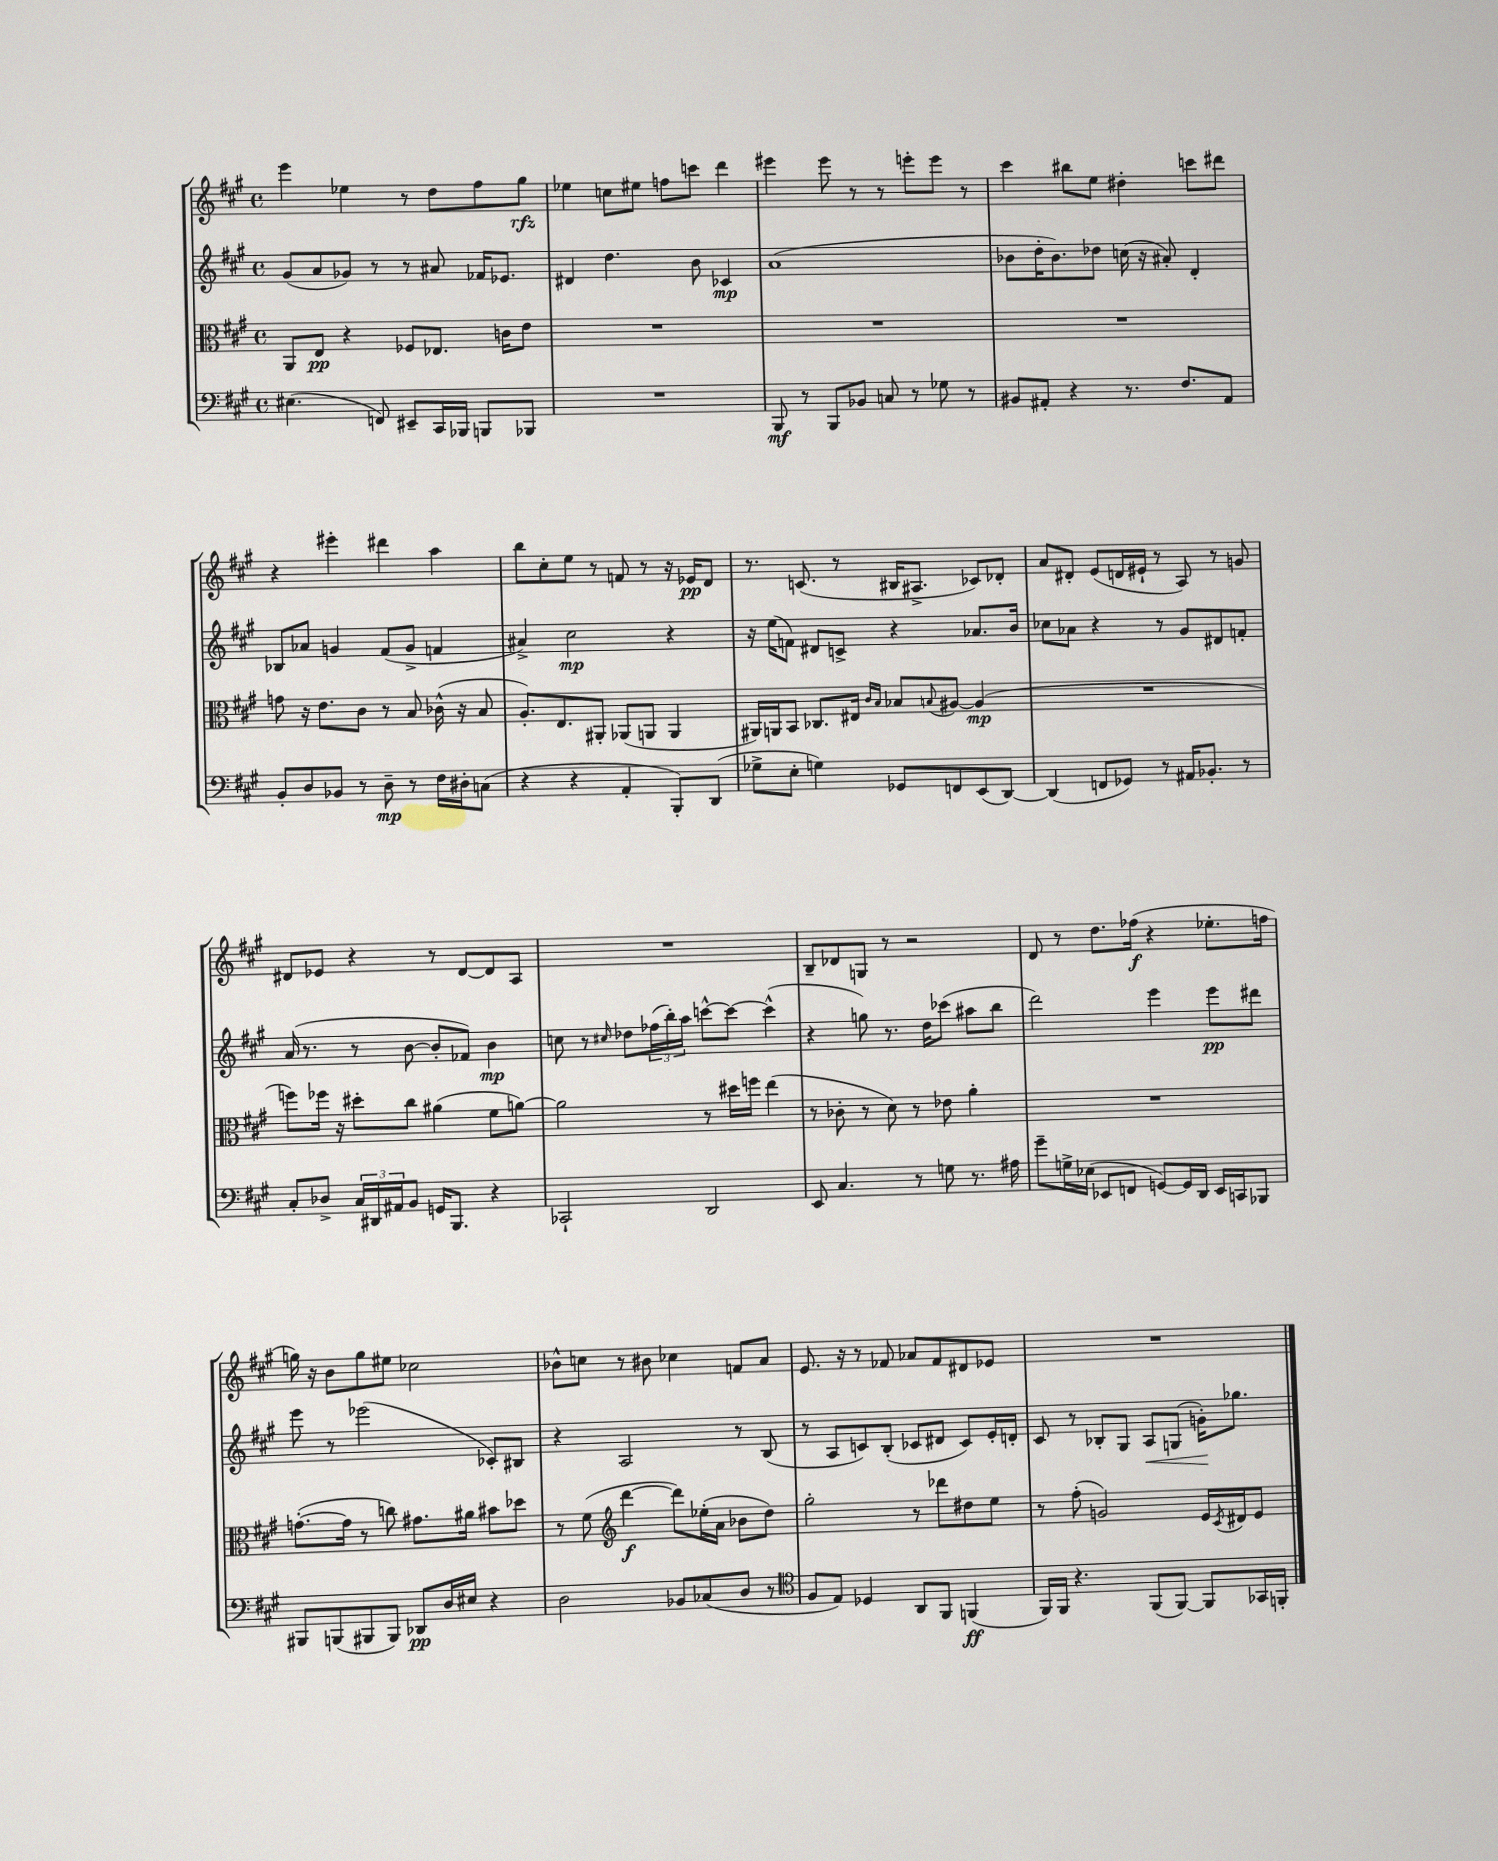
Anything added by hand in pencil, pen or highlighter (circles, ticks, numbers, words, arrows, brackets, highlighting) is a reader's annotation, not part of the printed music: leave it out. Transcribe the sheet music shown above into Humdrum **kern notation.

**kern	**dynam	**kern	**dynam	**kern	**dynam	**kern	**dynam
*part4	*part4	*part3	*part3	*part2	*part2	*part1	*part1
*staff4	*staff4	*staff3	*staff3	*staff2	*staff2	*staff1	*staff1
*clefF4	*	*clefC3	*	*clefG2	*	*clefG2	*
*k[f#c#g#]	*	*k[f#c#g#]	*	*k[f#c#g#]	*	*k[f#c#g#]	*
*M4/4	*	*M4/4	*	*M4/4	*	*M4/4	*
*met(c)	*	*met(c)	*	*met(c)	*	*met(c)	*
=20	=20	=20	=20	=20	=20	=20	=20
(4.E#X\	.	8AA/L	.	(8g#/L	.	4eee\	.
.	.	8E/J	pp	8a/	.	.	.
.	.	4r	.	8g-X/J)	.	4ee-X\	.
8FFn/)	.	.	.	8r	.	.	.
8EE#X~/L	.	8F-X/L	.	8r	.	8r	.
16CC#/L	.	8.E-X/J	.	8a#X/	.	8dd\L	.
16BBB-X/JJ	.	.	.	.	.	.	.
8BBBn/L	.	.	.	16f-X/KL	.	8ff#\	.
.	.	16cn\KL	.	8.e-X/J	.	.	.
8BBB-X/J	.	8e\J	.	.	.	8gg#\J	rfz
=21	=21	=21	=21	=21	=21	=21	=21
1r	.	1r	.	4d#X/	.	4ee-X\	.
.	.	.	.	4.dd\	.	8ccn\L	.
.	.	.	.	.	.	8ee#X\J	.
.	.	.	.	.	.	8ffn\L	.
.	.	.	.	8b\	.	8cccn\J	.
.	.	.	.	4c-X/	mp	4ddd\	.
=22	=22	=22	=22	=22	=22	=22	=22
8BBB/	mf	1r	.	(1a	.	4eee#X\	.
8r	.	.	.	.	.	.	.
8BBB/L	.	.	.	.	.	8eee#\	.
8BB-X/J	.	.	.	.	.	8r	.
8Cn/	.	.	.	.	.	8r	.
8r	.	.	.	.	.	8eeen'\L	.
8G-X\	.	.	.	.	.	8eee\J	.
8r	.	.	.	.	.	8r	.
=23	=23	=23	=23	=23	=23	=23	=23
8BB#X/L	.	1r	.	8b-X\L	.	4ccc#\	.
8AA#X'/J	.	.	.	16dd'\K	.	.	.
.	.	.	.	8.b-\)	.	.	.
4r	.	.	.	.	.	8bb#X\L	.
.	.	.	.	8dd-X\J	.	8ee\J	.
8.r	.	.	.	(16ccn\	.	4dd#X'\	.
.	.	.	.	16r	.	.	.
.	.	.	.	8a#X'/)	.	.	.
8.F#/L	.	.	.	.	.	.	.
.	.	.	.	4d'/	.	8cccn\L	.
8AA#/J	.	.	.	.	.	8ddd#X\J	.
!!LO:LB:g=z
=24	=24	=24	=24	=24	=24	=24	=24
8BB'/L	.	8gn\	.	8B-X/L	.	4r	.
8D/	.	16r	.	8a-X/J	.	.	.
.	.	8.e\L	.	.	.	.	.
8BB-X/J	.	.	.	4gn/	.	4eee#X'\	.
8r	.	8c#\J	.	.	.	.	.
8D~\	mp	8r	.	(8f#/L	.	4ddd#X\	.
8r	.	8B/	.	8g^/J	.	.	.
16F#\LL	.	(16c-X^^\	.	4fn/	.	4aa\	.
16D#X'\J	.	16r	.	.	.	.	.
(8Cn\J	.	8B/	.	.	.	.	.
=25	=25	=25	=25	=25	=25	=25	=25
4r	.	8.A'/L)	.	4a#X^/)	.	8bb\L	.
.	.	.	.	.	.	8cc#'\	.
.	.	8.E/	.	.	.	.	.
4r	.	.	.	2cc#\	mp	8ee\J	.
.	.	8AA#X'/J	.	.	.	8r	.
4AA'/	.	(8AA-X/L	.	.	.	8fn/	.
.	.	8AAn/J	.	.	.	8r	.
8BBB'/L)	.	4AA/	.	4r	.	16r	.
.	.	.	.	.	.	16e-X/KL	pp
(8DD/J	.	.	.	.	.	8d/J	.
=26	=26	=26	=26	=26	=26	=26	=26
8G-X^\L	.	16AA#X/LL)	.	16r	.	8.r	.
.	.	16AAn/J	.	(16ee\KL	.	.	.
8E'\J	.	8BB/J	.	8fn\J)	.	.	.
.	.	.	.	.	.	(8.cn/	.
4Gn\)	.	8.C-X/L	.	8d#X/L	.	.	.
.	.	.	.	8cn^/J	.	8r	.
.	.	16E#X/Jk	.	.	.	.	.
.	.	16qqc#/LL	.	.	.	.	.
.	.	16qqB/JJ	.	.	.	.	.
8GG-X/L	.	8B-X/L	.	4r	.	16B#X/KL	.
.	.	.	.	.	.	8.A#X^/J	.
.	.	8qqBn/	.	.	.	.	.
8FFn/	.	[8A#X/J	.	.	.	.	.
(8EE/	.	(4A#/]	mp	8.a-X/L	.	8c-X/L)	.
[8DD/J)	.	.	.	.	.	8d-X'/J	.
.	.	.	.	16b/Jk	.	.	.
=27	=27	=27	=27	=27	=27	=27	=27
(4DD/]	.	1r	.	8cc-X\L	.	8a/L	.
.	.	.	.	8a-X\J	.	8d#X'/J	.
8FFn/L	.	.	.	4r	.	(8e/L	.
8GG-X/J)	.	.	.	.	.	16dn/L	.
.	.	.	.	.	.	16e#X`/JJ	.
8r	.	.	.	8r	.	8r	.
16AA#X/KL	.	.	.	8g#/L	.	8A/)	.
8.BB-X'/J	.	.	.	.	.	.	.
.	.	.	.	8d#X/	.	8r	.
8r	.	.	.	8fn'/J	.	8gn/	.
!!LO:LB:g=z
=28	=28	=28	=28	=28	=28	=28	=28
8C#'/L	.	8ffn\L)	.	(16a/	.	8d#X/L	.
.	.	.	.	8.r	.	.	.
8D-X^/J	.	16ff-X\Jk	.	.	.	8e-X/J	.
.	.	16r	.	.	.	.	.
24C#/LL	.	8dd#X'\L	.	8r	.	4r	.
24DD#X/	.	.	.	.	.	.	.
24AA#X/J	.	.	.	.	.	.	.
8BB/J	.	8cc#\J	.	[8b\	.	.	.
16GGn/KL	.	(4a#X\	.	8b'/L]	.	8r	.
8.BBB/J	.	.	.	.	.	.	.
.	.	.	.	8f-X/J)	.	[8d#/L	.
4r	.	8f#\L	.	4b\	mp	8d#/]	.
.	.	[8an\J)	.	.	.	8A/J	.
=29	=29	=29	=29	=29	=29	=29	=29
2CC-X`/	.	2a\]	.	8ccn\	.	1r	.
.	.	.	.	8r	.	.	.
.	.	.	.	16qqcc#X/	.	.	.
.	.	.	.	8dd-X\L	.	.	.
.	.	.	.	(24ff-X\L	.	.	.
.	.	.	.	24bb'\)	.	.	.
.	.	.	.	24aa\JJ	.	.	.
2DD/	.	8r	.	[8cccn^^\L	.	.	.
.	.	16dd#X\LL	.	8ccc\J_	.	.	.
.	.	16ffn\JJ	.	.	.	.	.
.	.	(4ee\	.	(4ccc^^\]	.	.	.
=30	=30	=30	=30	=30	=30	=30	=30
8EE/	.	8r	.	4r	.	8B~/L	.
4.C#/	.	8c-X'\	.	.	.	8d-X/	.
.	.	8r	.	8ggn\)	.	8Gn/J	.
.	.	8d\)	.	8.r	.	8r	.
8r	.	8r	.	.	.	2r	.
.	.	.	.	16dd\KL	.	.	.
8Gn\	.	8e-X\	.	(8ccc-X\J	.	.	.
8.r	.	4a'\	.	8aa#X\L	.	.	.
.	.	.	.	8bb\J	.	.	.
16A#X\	.	.	.	.	.	.	.
=31	=31	=31	=31	=31	=31	=31	=31
8g#~\L	.	1r	.	2ddd\)	.	8d/	.
16Gn^\L	.	.	.	.	.	8r	.
(16E-X\JJ	.	.	.	.	.	.	.
8EE-X/L	.	.	.	.	.	8.dd\L	.
8FFn/J	.	.	.	.	.	.	.
.	.	.	.	.	.	(16ff-X\Jk	f
[8GGn/L)	.	.	.	4eee\	.	4r	.
16GG/L]	.	.	.	.	.	.	.
16DD/JJ	.	.	.	.	.	.	.
16EE-/LL	.	.	.	8eee\L	pp	8.ee-X'\L	.
16CCn/J	.	.	.	.	.	.	.
8BBB-X/J	.	.	.	8ddd#X\J	.	.	.
.	.	.	.	.	.	16ffn\Jk	.
!!LO:LB:g=z
=32	=32	=32	=32	=32	=32	=32	=32
8BBB#X/L	.	([8.gn'\L	.	8eee\	.	16ggn\)	.
.	.	.	.	.	.	16r	.
(8BBBn/	.	.	.	8r	.	8b\L	.
.	.	16g\Jk]	.	.	.	.	.
8BBB#X/	.	8r	.	(2eee-X\	.	8gg\	.
8BBB#/J)	.	8ccn\)	.	.	.	8ee#X\J	.
8DD-X/L	pp	8.g#X\L	.	.	.	2cc-X\	.
16D/L	.	.	.	.	.	.	.
16E#X/JJ	.	16a#X\Jk	.	.	.	.	.
4r	.	8b#X\L	.	8c-X'/L)	.	.	.
.	.	8dd-X\J	.	8B#X/J	.	.	.
=33	=33	=33	=33	=33	=33	=33	=33
2D\	.	8r	.	4r	.	8b-X^^\L	.
.	.	(8f#\	.	.	.	8ccn\J	.
*	*	*clefG2	*	*	*	*	*
.	.	[4ddd\	f	2A/	.	8r	.
.	.	.	.	.	.	8b#X\	.
8BB-X/L	.	8ddd\L])	.	.	.	4cc-X\	.
(8C-X/	.	(16ee-X'\L	.	.	.	.	.
.	.	16a\JJ	.	.	.	.	.
8D/J	.	8b-X\L	.	8r	.	8fn/L	.
8r	.	8dd\J)	.	(8B/	.	8a/J	.
=34	=34	=34	=34	=34	=34	=34	=34
*clefC4	*	*	*	*	*	*	*
8F#/L	.	2gg#'\	.	8r	.	8.e/	.
8E/J)	.	.	.	8A/L	.	.	.
.	.	.	.	.	.	16r	.
4D-X/	.	.	.	8cn/)	.	8r	.
.	.	.	.	(8B'/J	.	8f-X/	.
8AA/L	.	8r	.	8c-X/L	.	8a-X/L	.
8FF#/J	.	8ddd-X\L	.	8d#X/J	.	8f-/	.
(4FFn/	ff	8dd#X\	.	8c-/L)	.	8d#X/	.
.	.	8ee\J	.	16e'/L	.	8e-X/J	.
.	.	.	.	16dn'/JJ	.	.	.
=35	=35	=35	=35	=35	=35	=35	=35
16FF#/LL)	.	8r	.	8c#/	.	1r	.
16FF#/JJ	.	.	.	.	.	.	.
4.r	.	(8ff#'\	.	8r	.	.	.
.	.	2gn/)	.	8B-X'/L	.	.	.
.	.	.	.	8G#/J	.	.	.
!	!	!	!	!	!LO:HP:b	!	!
(8FF#/L	.	.	.	8A/L	<	.	.
[8FF#/J)	.	.	.	(8Gn/J	.	.	.
8FF#/L]	.	16e/LL	.	16gn'\KL)	.	.	.
.	.	8qc#/	.	.	.	.	.
.	.	16d#X/J	.	8.gg-X\J	[	.	.
16GG-X/L	.	8e/J	.	.	.	.	.
16FFn'/JJ	.	.	.	.	.	.	.
==	==	==	==	==	==	==	==
*-	*-	*-	*-	*-	*-	*-	*-
